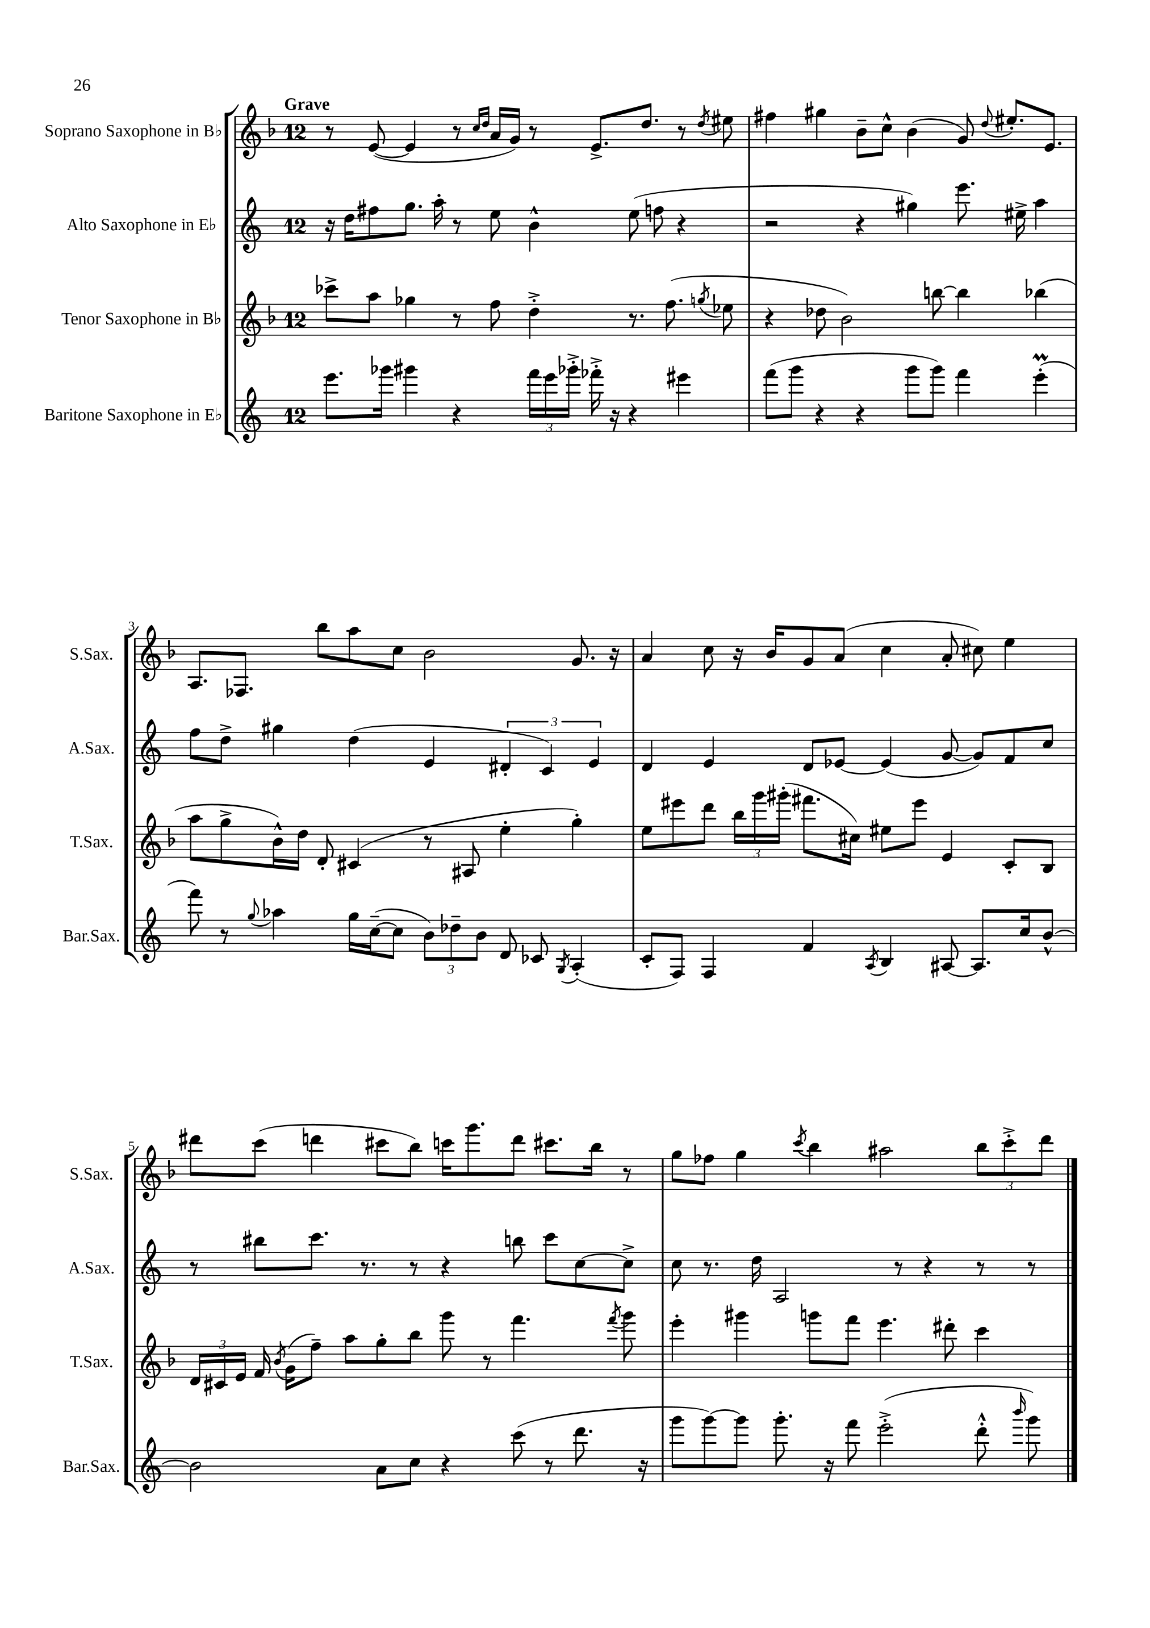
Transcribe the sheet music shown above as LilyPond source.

<<
\new StaffGroup <<
\new Staff = "s0" \with { instrumentName = "Soprano Saxophone in Bb" shortInstrumentName = "S.Sax." } {
    \clef treble \key f \major \once \override Staff.TimeSignature.style = #'single-digit \time 12/8 \tempo "Grave"
    \autoBeamOff r8 e'8~( e'4 r8 \grace { c''16[ d''16] } a'16[ g'16]) r8 e'8.[-> d''8.] r8 \acciaccatura { d''8 } eis''8 |
    fis''4 gis''4 bes'8[-- c''8]-^ bes'4( g'8) \appoggiatura { d''8 } eis''8.[-. e'8.] |
    a8.[ fes8.] bes''8[ a''8 c''8] bes'2 g'8. r16 |
    a'4 c''8 r16 bes'16[ g'8 a'8]( c''4 a'8-. cis''8) e''4 |
    dis'''8[ c'''8]( d'''4 cis'''8[ bes''8]) c'''16[ g'''8. d'''8] cis'''8.[ bes''16] r8 |
    g''8[ fes''8] g''4 \acciaccatura { c'''8 } bes''4 ais''2 \tuplet 3/2 { bes''8[ c'''8-.-> d'''8] } \bar "|." |
}
\new Staff = "s1" \with { instrumentName = "Alto Saxophone in Eb" shortInstrumentName = "A.Sax." } {
    \clef treble \key c \major \once \override Staff.TimeSignature.style = #'single-digit \time 12/8
    \autoBeamOff r16 d''16[ fis''8 g''8.] a''16-. r8 e''8 b'4-^ e''8( f''8 r4 |
    r2 r4 gis''4) e'''8. eis''16-> a''4 |
    f''8[ d''8]-> gis''4 d''4( e'4 \tuplet 3/2 { dis'4-. c'4) e'4 } |
    d'4 e'4 d'8[ ees'8]~ ees'4( g'8~ g'8[) f'8 c''8] |
    r8 bis''8[ c'''8.] r8. r8 r4 b''8 c'''8[ c''8~ c''8]-> |
    c''8 r8. d''16 a2 r8 r4 r8 r8 \bar "|." |
}
\new Staff = "s2" \with { instrumentName = "Tenor Saxophone in Bb" shortInstrumentName = "T.Sax." } {
    \clef treble \key f \major \once \override Staff.TimeSignature.style = #'single-digit \time 12/8
    \autoBeamOff ces'''8[-> a''8] ges''4 r8 f''8 d''4-.-> r8. f''8.( \acciaccatura { g''8 } ees''8 |
    r4 des''8 bes'2) b''8~ b''4 bes''4( |
    a''8[ g''8-> bes'16-^) d''16] d'8-. cis'4( r8 ais8 e''4-. g''4-.) |
    e''8[ eis'''8 d'''8] \tuplet 3/2 { bes''16[ g'''16 gis'''16]-.( } fis'''8.[ cis''16]) eis''8[ eis'''8] e'4 c'8[-. bes8] |
    \tuplet 3/2 { d'16[ cis'16 e'16] } f'16 \acciaccatura { bes'8 } g'16[( f''8]--) a''8[ g''8-. bes''8] g'''8 r8 f'''4. \acciaccatura { f'''8 } g'''8 |
    e'''4-. gis'''4 g'''8[ f'''8] e'''4. dis'''8-. c'''4 \bar "|." |
}
\new Staff = "s3" \with { instrumentName = "Baritone Saxophone in Eb" shortInstrumentName = "Bar.Sax." } {
    \clef treble \key c \major \once \override Staff.TimeSignature.style = #'single-digit \time 12/8
    \autoBeamOff e'''8.[ ges'''16] gis'''4 r4 \tuplet 3/2 { f'''16[ e'''16 ges'''16]-.-> } fes'''16-.-> r16 r4 eis'''4 |
    f'''8[( g'''8] r4 r4 g'''8[ g'''8]) f'''4 e'''4-.\prall( |
    f'''8) r8 \appoggiatura { g''8 } aes''4 g''16[ c''16~--( c''8] \tuplet 3/2 { b'8[) des''8-- b'8] } d'8 ces'8 \acciaccatura { g8 } a4-.( |
    c'8[-. f8]) f4 f'4 \acciaccatura { a8 } b4 ais8~ ais8.[ c''16 b'8]~-^ |
    b'2 a'8[ c''8] r4 c'''8( r8 d'''8. r16 |
    g'''8[ g'''8~) g'''8] g'''8.-. r16 f'''8 e'''2-.->( d'''8-.-^ \grace { b'''16 } g'''8) \bar "|." |
}
>>
>>
